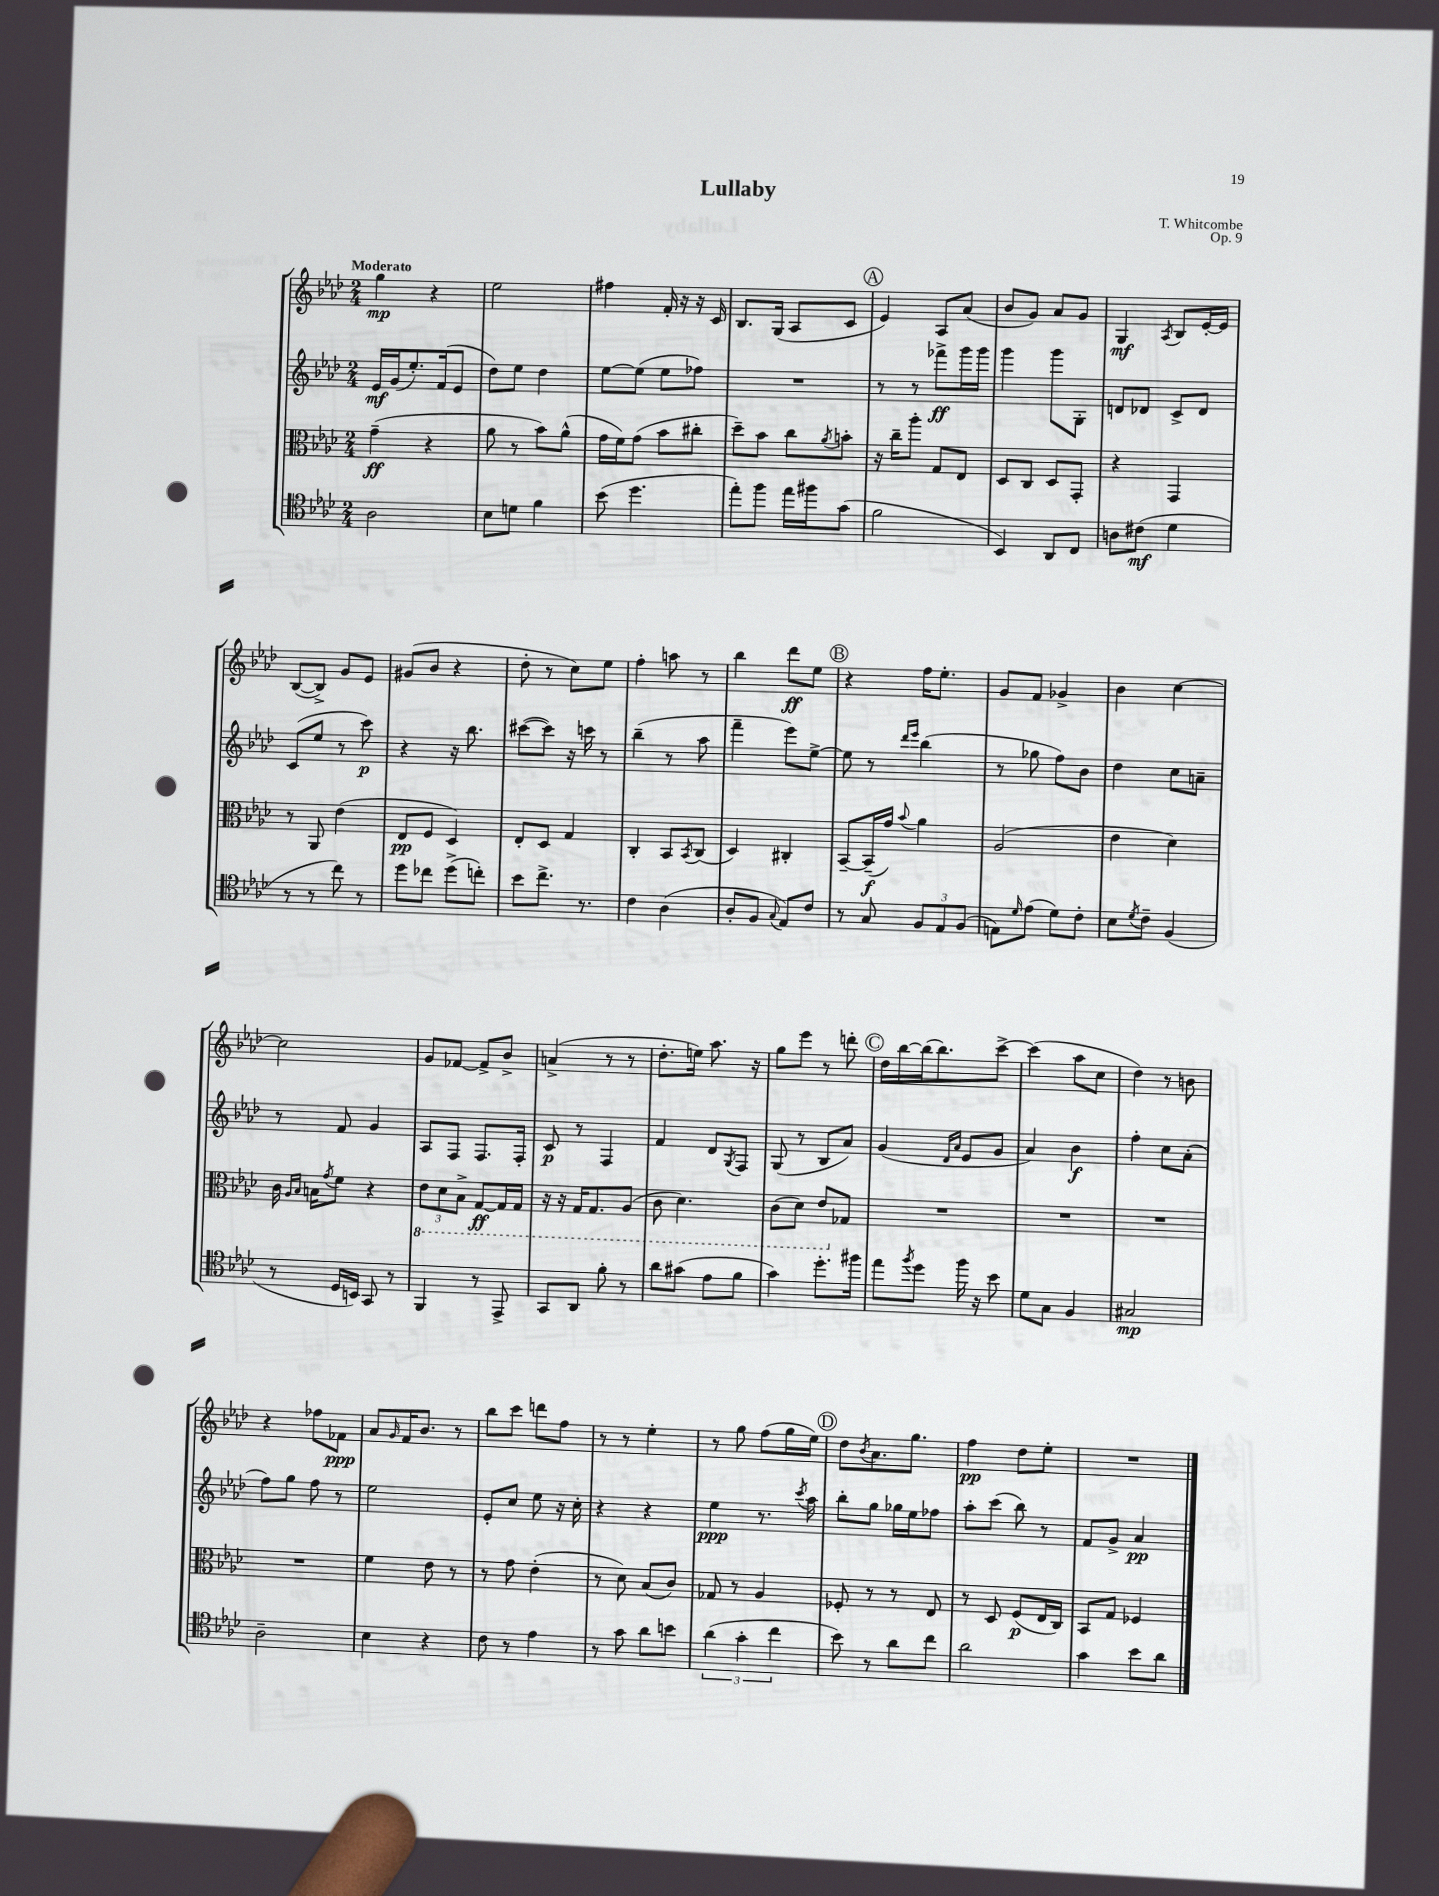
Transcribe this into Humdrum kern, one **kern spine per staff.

**kern	**kern	**kern	**kern
*staff4	*staff3	*staff2	*staff1
*clefC4	*clefC3	*clefG2	*clefG2
*k[b-e-a-d-]	*k[b-e-a-d-]	*k[b-e-a-d-]	*k[b-e-a-d-]
*M2/4	*M2/4	*M2/4	*M2/4
2A-	(4g~	16e-	4gg
.	.	(16g	.
.	.	8.ee-')	.
.	4r	.	4r
.	.	(16f	.
.	.	8e-	.
=	=	=	=
8B-	8a-	8dd-)	2ee-
8d	8r	8ee-	.
4f	8b-)	4dd-	.
.	(8a-^^	.	.
=	=	=	=
(8b-	16g	[8ee-	4ff#
.	16f)	.	.
4.dd-	(8g	(8ee-]	.
.	8b-	8ee-	16f'
.	.	.	16r
.	8cc#'	8ff-)	16r
.	.	.	16c
=	=	=	=
8ee-')	8dd-~)	2r	8.B-
8ff	8b-	.	.
.	.	.	(16G
16ee-	8cc	.	8A-
16ff#	.	.	.
.	8qa-	.	.
(8g	8b'	.	8c
=	=	=	=
2f	16r	8r	4e-)
.	16cc~	.	.
.	8aa-'	8r	.
.	8G	8fff-^	8A-
.	8E-	16ggg	(8a-
.	.	16ggg	.
=	=	=	=
4BB-)	8D-	4ggg	8b-
.	8C	.	8g)
8AA-	8D-	8ggg	8a-
8C	8GG'	8G'	8g
=	=	=	=
8A	4r	8d	4G
(8c#	.	8d-	.
.	.	.	8qA-
4d-	4GG	8c^	8B-
.	.	8d-	[16e-'
.	.	.	16e-]
=	=	=	=
8r	8r	(8c	([8B-
8r	8AA-	8ee-	8B-^])
8cc)	(4e-	8r	8g
8r	.	8ccc)	8e-
=	=	=	=
8dd-	8E-	4r	(8g#
8cc-	8F	.	8b-
(8dd-^	4D-)	16r	4r
.	.	8.bb-	.
8cc')	.	.	.
=	=	=	=
8b-	8E-'	([8ccc#	8dd-'
8.cc^	8D-	8ccc#])	8r
.	4G	16r	8cc)
8.r	.	16ccc	.
.	.	8r	8ee-
=	=	=	=
4c	4C'	(4bb-~	4ff'
(4A-	8BB-	8r	8aa
.	8qBB-	.	.
.	(8C	8aa-	8r
=	=	=	=
8A-'	4D-)	4fff~	4bb-
8F	.	.	.
8qqG	.	.	.
8E-)	4C#'	8eee-)	8ddd-
8c	.	[8ee-^	8ee-
=	=	=	=
8r	[8BB-~	8ee-]	4r
8G	(16BB-~]	8r	.
.	16g)	.	.
.	.	16qqddd-	.
.	8qqb-	16qqeee-	.
12F	4a-	(4bb-	16ff
.	.	.	8.ee-'
12E-	.	.	.
(12F	.	.	.
=	=	=	=
8E)	(2A-	8r	8g
16qqd-	.	.	.
(8e-	.	8gg-	8f
8d-)	.	8ff)	4g-^
8c'	.	8b-	.
=	=	=	=
8B-	4e-	4dd-	4b-
8qd-	.	.	.
8c~	.	.	.
(4F	4d-)	8cc	[4cc
.	.	8a~	.
=	=	=	=
8r	16c	8r	2cc]
.	16qqA-	.	.
.	16qqB-	.	.
.	16B	.	.
.	8qg	.	.
16D-	8f	8f	.
16BB)	.	.	.
8GG	4r	4g	.
8r	.	.	.
=	=	=	=
4FF	12E-	8A-	8g
.	12D-	.	.
.	.	8F	[8f-
.	12BB-^	.	.
8r	[8GG	8.F	8f-^]
8EE-^	16GG]	.	8b-^
.	16GG	16F'	.
=	=	=	=
8GG	16r	8c	(4a^
.	16r	.	.
8AA-	16GG	8r	.
.	8.GG	.	.
8f'	.	4F	8r
8r	(8AA-	.	8r
=	=	=	=
8a-	8C	4f	8.dd-'
(8g#	4.D-)	.	.
.	.	.	16ee)
8e-	.	8d-	8.aa-
.	.	8qG	.
8f	.	8F	.
.	.	.	16r
=	=	=	=
4g)	(8C	(8G	8gg
.	8D-)	8r	8eee-
8.dd-'	8E-	8B-	8r
.	8G-	8a-)	8ddd'
16ff#	.	.	.
=	=	=	=
8ee-	2r	(4g	16dd-
.	.	.	[16bb-
8qff	.	.	.
8dd-	.	.	(16bb-]
.	.	.	8.bb-)
.	.	16qqd-	.
.	.	16qqa-	.
16ff	.	8e-	.
16r	.	.	.
8b-	.	8g	[8ccc^
=	=	=	=
8d-	2r	4a-)	(4ccc]
8G	.	.	.
4F	.	4b-	8aa-
.	.	.	8cc
=	=	=	=
2G#	2r	4ff'	4dd-)
.	.	8cc	8r
.	.	(8a-'	8b
=	=	=	=
2A-~	2r	8ff)	4r
.	.	8gg	.
.	.	8ff	8ff-
.	.	8r	8f-
=	=	=	=
4B-	4f	2ee-	8a-
.	.	.	16qqg
.	.	.	16f
.	.	.	8.b-
4r	8e-	.	.
.	8r	.	8r
=	=	=	=
8c	8r	8e-'	8bb-
8r	8g	8cc	8ccc
4e-	(4e-'	8ee-	8ddd
.	.	16r	8ff
.	.	16cc'	.
=	=	=	=
8r	8r	4r	8r
8g	8d-)	.	8r
8a-	(8B-	4r	4ee-'
8b	8c)	.	.
=	=	=	=
(6a-	8G-	4ee-	8r
.	8r	.	8gg
6g'	.	.	.
.	4A-	8.r	(8ff
6cc	.	.	.
.	.	.	16gg
.	.	8qccc	.
.	.	16aa-	16ee-)
=	=	=	=
8b-)	8F-'	8bb-'	8dd-
.	.	.	8qb-
8r	8r	8gg	8.a-
8a-	8r	16gg-	.
.	.	16ee-	8.gg
8cc	8E-	8ff-	.
=	=	=	=
2a-	8r	8aa-'	4ff
.	8D-	(8ccc	.
.	(8F	8bb-)	8dd-
.	16E-	8r	8ee-'
.	16C)	.	.
=	=	=	=
4g	8BB-	8f	2r
.	8G	8g^	.
8b-	4F-	4a-	.
8a-	.	.	.
==	==	==	==
*-	*-	*-	*-
